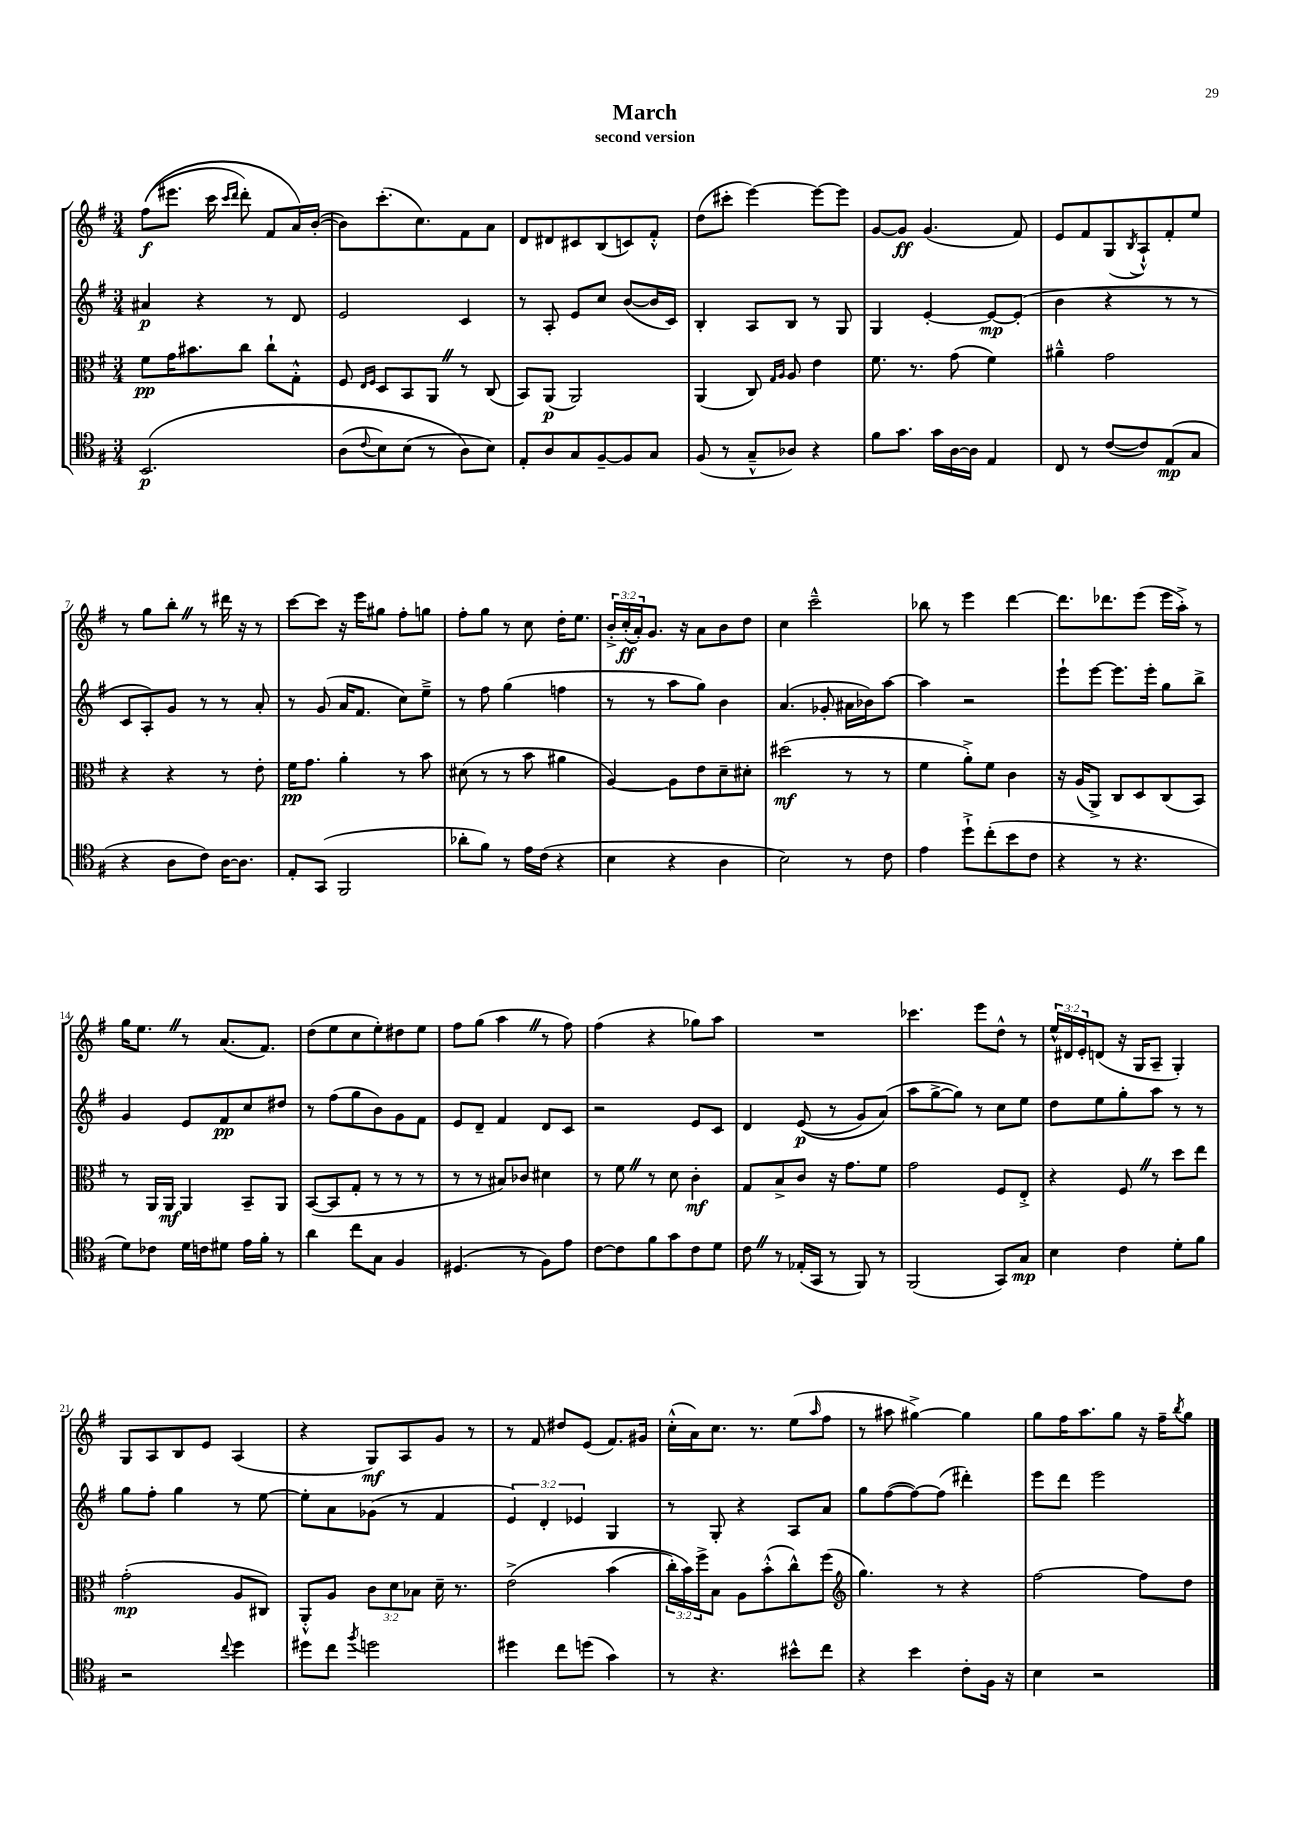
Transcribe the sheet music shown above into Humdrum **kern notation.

**kern	**dynam	**kern	**dynam	**kern	**dynam	**kern	**dynam
*part4	*part4	*part3	*part3	*part2	*part2	*part1	*part1
*staff4	*staff4	*staff3	*staff3	*staff2	*staff2	*staff1	*staff1
*clefC4	*	*clefC3	*	*clefG2	*	*clefG2	*
*k[f#]	*	*k[f#]	*	*k[f#]	*	*k[f#]	*
*M3/4	*	*M3/4	*	*M3/4	*	*M3/4	*
=1	=1	=1	=1	=1	=1	=1	=1
(2.BB/	p	8f#\L	pp	4a#X/	p	((8ff#\L	f
.	.	16g\K	.	.	.	8.eee#X\J	.
.	.	8.b#X\	.	.	.	.	.
.	.	.	.	4r	.	.	.
.	.	.	.	.	.	16ccc\	.
.	.	.	.	.	.	16qqccc/LL	.
.	.	.	.	.	.	16qqddd/JJ	.
.	.	8cc\J	.	.	.	8ddd'\)	.
.	.	8cc`\L	.	8r	.	8f#/L	.
.	.	8G'^^\J	.	8d/	.	16a/L)	.
.	.	.	.	.	.	([16b'/JJ	.
=2	=2	=2	=2	=2	=2	=2	=2
(8A\L	.	8F#/	.	2e/	.	8b\L])	.
.	.	16qqE/LL	.	.	.	.	.
8qqc/	.	16qqF#/JJ	.	.	.	.	.
8B\)	.	8D/L	.	.	.	(8.ccc'\	.
(8B\J	.	8BB/	.	.	.	.	.
.	.	.	.	.	.	8.cc\)	.
8r	.	8AAZ/J	.	.	.	.	.
8A\L)	.	8r	.	4c/	.	8f#\	.
8B\J)	.	(8C/	.	.	.	8a\J	.
=3	=3	=3	=3	=3	=3	=3	=3
8E'/L	.	8BB/L)	.	8r	.	8d/L	.
8A/	.	(8AA/J	p	8A'/	.	8d#X/	.
8G/	.	2AA/)	.	8e/L	.	8c#X/	.
[8F#~/	.	.	.	8cc/J	.	(8B/	.
8F#/]	.	.	.	([8b/L	.	8cn/)	.
8G/J	.	.	.	16b/L]	.	8f#'^^/J	.
.	.	.	.	16c/JJ)	.	.	.
=4	=4	=4	=4	=4	=4	=4	=4
(8F#/	.	(4AA/	.	4B'/	.	(8dd\L	.
8r	.	.	.	.	.	8ccc#X'\J	.
8G~^^/L	.	8C/)	.	8A/L	.	[4eee\)	.
.	.	16qqG/LL	.	.	.	.	.
.	.	16qqA/JJ	.	.	.	.	.
8A-X/J)	.	8A/	.	8B/J	.	.	.
4r	.	4e\	.	8r	.	8eee\L_	.
.	.	.	.	8G/	.	8eee\J]	.
=5	=5	=5	=5	=5	=5	=5	=5
8f#\L	.	8.f#\	.	4G/	.	[8g/L	.
8.g\J	.	.	.	.	.	8g/J]	ff
.	.	8.r	.	.	.	.	.
.	.	.	.	[4e'/	.	(4.g/	.
16g\LL	.	.	.	.	.	.	.
[16A\	.	(8g\	.	.	.	.	.
16A\JJ]	.	.	.	.	.	.	.
4E/	.	4f#\)	.	8e/L_	mp	.	.
.	.	.	.	(8e'/J]	.	8f#/)	.
=6	=6	=6	=6	=6	=6	=6	=6
8C/	.	4a#X~^^\	.	4b\	.	8e/L	.
8r	.	.	.	.	.	8f#/	.
([8c/L	.	2g\	.	4r	.	(8G/	.
.	.	.	.	.	.	8qB/	.
8c/])	.	.	.	.	.	8A`^^/)	.
(8E/	mp	.	.	8r	.	8f#'/	.
8G/J	.	.	.	8r	.	8ee/J	.
!!LO:LB:g=z
=7	=7	=7	=7	=7	=7	=7	=7
4r	.	4r	.	8c/L	.	8r	.
.	.	.	.	8A'/)	.	8gg\L	.
8A\L	.	4r	.	8g/J	.	8bb'Z\J	.
8c\J)	.	.	.	8r	.	8r	.
[16A\KL	.	8r	.	8r	.	16ddd#X\	.
8.A\J]	.	.	.	.	.	16r	.
.	.	8e'\	.	8a'/	.	8r	.
=8	=8	=8	=8	=8	=8	=8	=8
8E'/L	.	16f#\KL	pp	8r	.	[8ccc\L	.
.	.	8.g\J	.	.	.	.	.
(8GG/J	.	.	.	(8g/	.	8ccc\J]	.
2FF#/	.	4a'\	.	16a/KL	.	16r	.
.	.	.	.	8.f#/J	.	16eee\KL	.
.	.	.	.	.	.	8gg#X\J	.
.	.	8r	.	8cc\L)	.	8ff#'\L	.
.	.	8b\	.	8ee~^\J	.	8ggn\J	.
=9	=9	=9	=9	=9	=9	=9	=9
8a-X'\L	.	(8d#X\	.	8r	.	8ff#'\L	.
8f#\J)	.	8r	.	8ff#\	.	8gg\J	.
8r	.	8r	.	(4gg\	.	8r	.
16e\LL	.	8b\	.	.	.	8cc\	.
(16c\JJ	.	.	.	.	.	.	.
4r	.	4a#X\	.	4ffn\	.	16dd'\KL	.
.	.	.	.	.	.	8.ee\J	.
=10	=10	=10	=10	=10	=10	=10	=10
4B\	.	[4A/)	.	8r	.	24b'^/LL	.
.	.	.	.	.	.	(24cc'/	ff
.	.	.	.	.	.	24a'/J)	.
.	.	.	.	8r	.	8.g/J	.
4r	.	8A\L]	.	8aa\L	.	.	.
.	.	.	.	.	.	16r	.
.	.	8e\	.	8gg\J)	.	8a\L	.
4A\	.	8d~\	.	4b\	.	8b\	.
.	.	8d#X'\J	.	.	.	8dd\J	.
=11	=11	=11	=11	=11	=11	=11	=11
2B\)	.	(2dd#X\	mf	(4.a/	.	4cc\	.
.	.	.	.	.	.	2ccc~^^\	.
.	.	.	.	8g-X'/	.	.	.
8r	.	8r	.	16a#X\LL	.	.	.
.	.	.	.	16b-X\J)	.	.	.
8c\	.	8r	.	[8aa\J	.	.	.
=12	=12	=12	=12	=12	=12	=12	=12
4e\	.	4f#\	.	4aa\]	.	8bb-X\	.
.	.	.	.	.	.	8r	.
8dd`^\L	.	8a'^\L)	.	2r	.	4eee\	.
(8cc'\	.	8f#\J	.	.	.	.	.
8b\	.	4c\	.	.	.	[4ddd\	.
8c\J	.	.	.	.	.	.	.
=13	=13	=13	=13	=13	=13	=13	=13
4r	.	16r	.	8eee`\L	.	8.ddd\L]	.
.	.	(16A/KL	.	.	.	.	.
.	.	8AA^/J)	.	[8eee\J	.	.	.
.	.	.	.	.	.	8.ddd-X\	.
8r	.	8C/L	.	8.eee\L]	.	.	.
4.r	.	8D/	.	.	.	(8eee\J	.
.	.	.	.	16eee'\Jk	.	.	.
.	.	(8C/	.	8gg\L	.	16eee\LL	.
.	.	.	.	.	.	16aa'^\JJ)	.
.	.	8BB/J)	.	8bb^\J	.	8r	.
!!LO:LB:g=z
=14	=14	=14	=14	=14	=14	=14	=14
8d\L)	.	8r	.	4g/	.	16gg\KL	.
.	.	.	.	.	.	8.eeZ\J	.
8c-X\J	.	16AA/LL	.	.	.	.	.
.	.	16AA/JJ	mf	.	.	.	.
16d\LL	.	4AA/	.	8e/L	.	8r	.
16cn\J	.	.	.	.	.	.	.
8d#X\J	.	.	.	8f#/	pp	(8.a/L	.
16e\LL	.	8BB~/L	.	8cc/	.	.	.
16f#'\JJ	.	.	.	.	.	8.f#/J)	.
8r	.	8AA/J	.	8dd#X/J	.	.	.
=15	=15	=15	=15	=15	=15	=15	=15
4a\	.	([8BB/L	.	8r	.	(8dd\L	.
.	.	8BB/]	.	(8ff#\L	.	8ee\	.
8cc\L	.	8G'/J	.	8gg\	.	8cc\	.
8G\J	.	8r	.	8b\)	.	8ee'\)	.
4F#/	.	8r	.	8g\	.	8dd#X\	.
.	.	8r	.	8f#\J	.	8ee\J	.
=16	=16	=16	=16	=16	=16	=16	=16
(4.D#X/	.	8r	.	8e/L	.	8ff#\L	.
.	.	8r	.	8d~/J	.	(8gg\J	.
.	.	8B#X/L)	.	4f#/	.	4aaZ\	.
8r	.	8c-X/J	.	.	.	.	.
8F#\L)	.	4d#X\	.	8d/L	.	8r	.
8e\J	.	.	.	8c/J	.	8ff#\)	.
=17	=17	=17	=17	=17	=17	=17	=17
[8c\L	.	8r	.	2r	.	(4ff#\	.
8c\]	.	8f#Z\	.	.	.	.	.
8f#\	.	8r	.	.	.	4r	.
8g\	.	8d\	.	.	.	.	.
8c\	.	4c'\	mf	8e/L	.	8gg-X\L)	.
8d\J	.	.	.	8c/J	.	8aa\J	.
=18	=18	=18	=18	=18	=18	=18	=18
8cZ\	.	8G/L	.	4d/	.	2.r	.
8r	.	8B^/	.	.	.	.	.
(16E-X'/LL	.	8c/J	.	((8e/	p	.	.
16GG/JJ	.	.	.	.	.	.	.
8r	.	16r	.	8r	.	.	.
.	.	8.g\L	.	.	.	.	.
8FF#/)	.	.	.	8g/L)	.	.	.
8r	.	8f#\J	.	(8a/J)	.	.	.
=19	=19	=19	=19	=19	=19	=19	=19
(2FF#/	.	2g\	.	8aa\L	.	4.ccc-X\	.
.	.	.	.	[8gg^\	.	.	.
.	.	.	.	8gg\J])	.	.	.
.	.	.	.	8r	.	8eee\L	.
8GG/L)	.	8F#/L	.	8cc\L	.	8dd^^\J	.
8G/J	mp	8E'^/J	.	8ee\J	.	8r	.
=20	=20	=20	=20	=20	=20	=20	=20
4B\	.	4r	.	8dd\L	.	24ee^^/LL	.
.	.	.	.	.	.	24d#X/	.
.	.	.	.	.	.	24e'/J	.
.	.	.	.	8ee\	.	(8dn/J	.
4c\	.	8F#Z/	.	8gg'\	.	16r	.
.	.	.	.	.	.	16G/KL	.
.	.	8r	.	8aa\J	.	8A~/J	.
8d'\L	.	8dd\L	.	8r	.	4G'/)	.
8f#\J	.	8ee\J	.	8r	.	.	.
!!LO:LB:g=z
=21	=21	=21	=21	=21	=21	=21	=21
2r	.	(2g'\	mp	8gg\L	.	8G/L	.
.	.	.	.	8ff#'\J	.	8A/	.
.	.	.	.	4gg\	.	8B/	.
.	.	.	.	.	.	8e/J	.
8qqcc/	.	.	.	.	.	.	.
4dd\	.	8A/L	.	8r	.	(4A/	.
.	.	8C#X/J)	.	[8ee\	.	.	.
=22	=22	=22	=22	=22	=22	=22	=22
8dd#X\L	.	8AA'^^/L	.	8ee'\L]	.	4r	.
8cc\J	.	8A/J	.	8a\	.	.	.
8qff#/	.	.	.	.	.	.	.
2ddn\	.	12c\L	.	(8g-X\J	.	8G/L)	mf
.	.	12d\	.	.	.	.	.
.	.	.	.	8r	.	8A/	.
.	.	12B-X\J	.	.	.	.	.
.	.	16d~\	.	4f#/	.	8g/J	.
.	.	8.r	.	.	.	.	.
.	.	.	.	.	.	8r	.
=23	=23	=23	=23	=23	=23	=23	=23
4dd#X\	.	(2e^\	.	6e/)	.	8r	.
.	.	.	.	.	.	8f#/	.
.	.	.	.	6d'/	.	.	.
8cc\L	.	.	.	.	.	8dd#X/L	.
.	.	.	.	6e-X/	.	.	.
(8ddn\J	.	.	.	.	.	(8e/J	.
4g\)	.	(4b\	.	4G/	.	8.f#/L)	.
.	.	.	.	.	.	16g#X/Jk	.
=24	=24	=24	=24	=24	=24	=24	=24
8r	.	24cc'\LL)	.	8r	.	(16cc'^^\LL	.
.	.	24b\)	.	.	.	.	.
.	.	.	.	.	.	16a\J)	.
.	.	24ff#^\J	.	.	.	.	.
4.r	.	8B\J	.	8G'/	.	8.cc\J	.
.	.	8A\L	.	4r	.	.	.
.	.	.	.	.	.	8.r	.
.	.	(8b'^^\	.	.	.	.	.
8b#X^^\L	.	8cc^^\)	.	8A/L	.	(8ee\L	.
.	.	.	.	.	.	16qqaa/	.
8cc\J	.	(8ff#\J	.	8a/J	.	8ff#\J	.
=25	=25	=25	=25	=25	=25	=25	=25
*	*	*clefG2	*	*	*	*	*
4r	.	4.gg\)	.	8gg\L	.	8r	.
.	.	.	.	([8ff#\	.	8aa#X\	.
4b\	.	.	.	8ff#\_)	.	[4gg#X^\)	.
.	.	8r	.	(8ff#\J]	.	.	.
8c'\L	.	4r	.	4ddd#X'\)	.	4gg#\]	.
16F#\Jk	.	.	.	.	.	.	.
16r	.	.	.	.	.	.	.
=26	=26	=26	=26	=26	=26	=26	=26
4B\	.	[2ff#\	.	8eee\L	.	8gg\L	.
.	.	.	.	8ddd\J	.	16ff#\K	.
.	.	.	.	.	.	8.aa\	.
2r	.	.	.	2eee\	.	.	.
.	.	.	.	.	.	8gg\J	.
.	.	8ff#\L]	.	.	.	16r	.
.	.	.	.	.	.	16ff#~\KL	.
.	.	.	.	.	.	8qbb/	.
.	.	8dd\J	.	.	.	8gg\J	.
==	==	==	==	==	==	==	==
*-	*-	*-	*-	*-	*-	*-	*-
